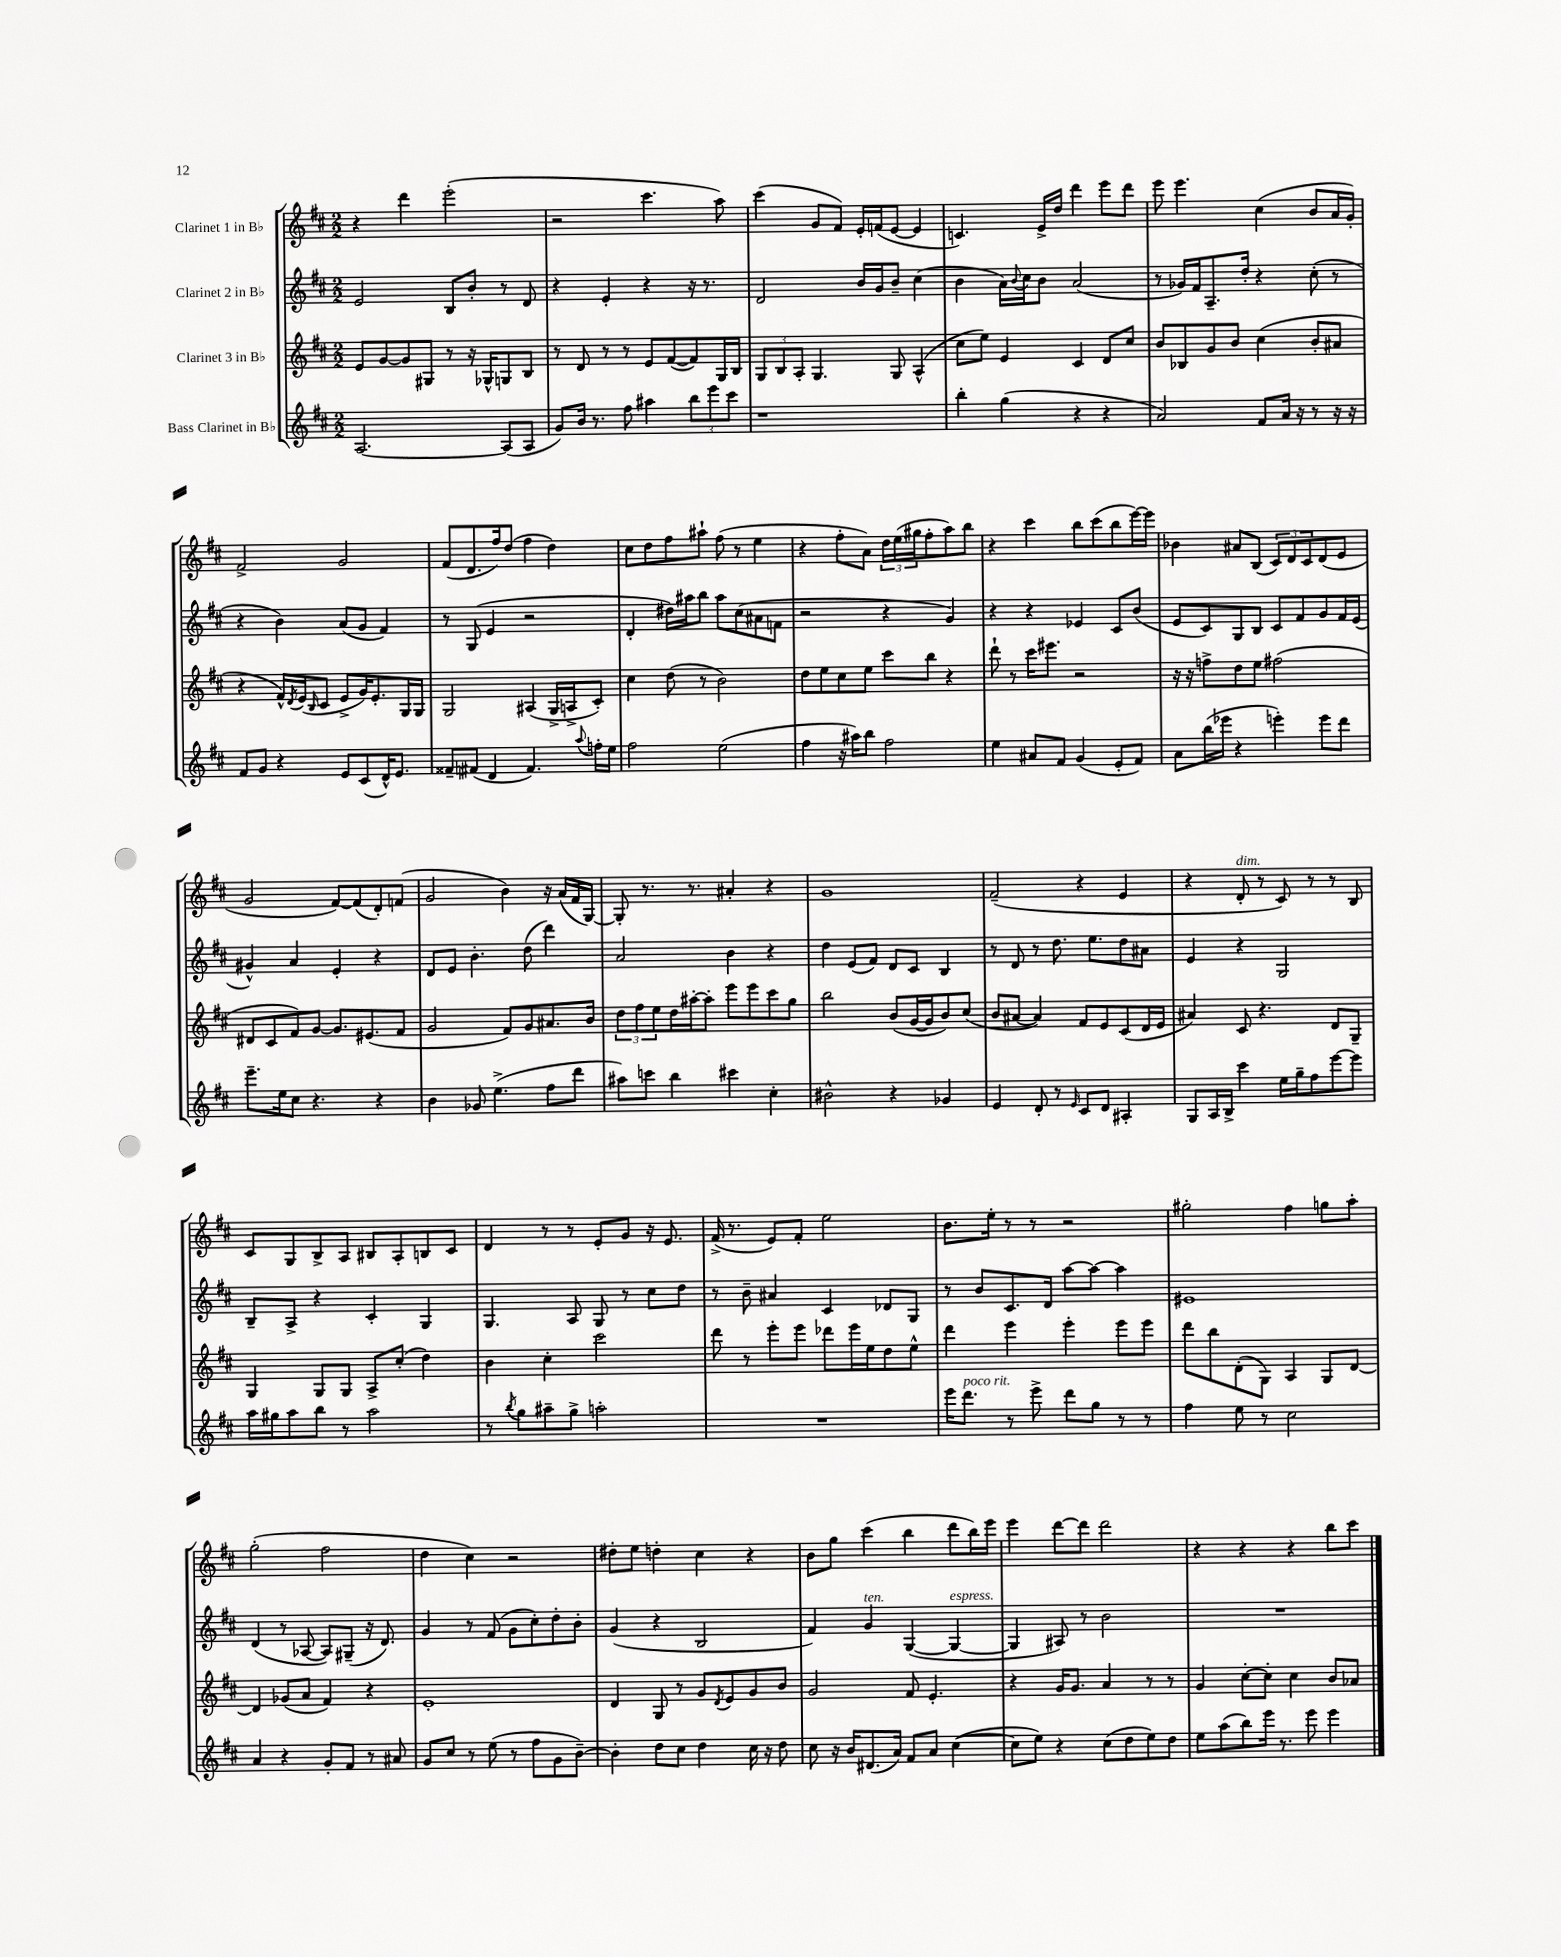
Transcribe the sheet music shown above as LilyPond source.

<<
\new StaffGroup <<
\new Staff = "s0" \with { instrumentName = "Clarinet 1 in Bb" } {
    \clef treble \key d \major \numericTimeSignature \time 2/2
    r4 d'''4 e'''2-.( |
    r2 cis'''4. a''8) |
    cis'''4( g'8 fis'8) e'16-. f'16( e'8~ e'4 |
    c'4.) e'16-> d''16 d'''4 e'''8 d'''8 |
    e'''8 e'''4. cis''4( b'8 a'16 g'16-.) |
    fis'2-> g'2 |
    fis'8( d'8. fis''16) d''8( fis''4 d''4) |
    cis''8 d''8 fis''8 ais''8-! fis''8( r8 e''4 |
    r4 fis''8-. a'8) \tuplet 3/2 { d''16 e''16( gis''16 } fis''8-. a''8) b''8 |
    r4 cis'''4 b''8 cis'''8( b''8 e'''16~) e'''16 |
    bes'4 ais'8 b8( \tuplet 3/2 { cis'8) d'8 cis'8 } d'8( e'8 |
    g'2 fis'8~) fis'8( d'8-.) f'8( |
    g'2 b'4) r16 a'16( fis'16 g16~) |
    g8-. r8. r8. ais'4-. r4 |
    g'1 |
    fis'2--( r4 e'4 |
    r4 d'8-.^\markup { \italic "dim." } r8 cis'8) r8 r8 b8 |
    cis'8 g8 b8-> a8 bis8 a8-. b8 cis'8 |
    d'4 r8 r8 e'8-. g'8 r16 e'8. |
    fis'16->( r8. e'8) fis'8-. e''2 |
    b'8. e''16-. r8 r8 r2 |
    gis''2-. fis''4 g''8 a''8-. |
    g''2-.( fis''2 |
    d''4 cis''4) r2 |
    dis''8-. e''8 d''4-. cis''4 r4 |
    b'8 g''8 cis'''4( b''4 d'''8 b''16) e'''16 |
    e'''4 d'''8~ d'''8 d'''2 |
    r4 r4 r4 b''8 cis'''8 \bar "|." |
}
\new Staff = "s1" \with { instrumentName = "Clarinet 2 in Bb" } {
    \clef treble \key d \major \numericTimeSignature \time 2/2
    e'2 b8 b'8-. r8 d'8 |
    r4 e'4-. r4 r16 r8. |
    d'2 b'16 g'16 b'8-- cis''4( |
    b'4 a'16) \appoggiatura { b'8 } cis''16 b'8 a'2( |
    r8 ges'16) fis'16 a8.-- d''16-. r4 cis''8-.( r8 |
    r4 b'4) a'8( g'8 fis'4) |
    r8 g8( e'4 r2 |
    d'4-. dis''16) ais''16 b''8 ais''8 cis''8( ais'8 f'8 |
    r2 r4 g'4) |
    r4 r4 ees'4 cis'8 b'8( |
    e'8 cis'8) g8 b8 cis'8 fis'8 g'8 fis'16 e'16( |
    gis'4-^) a'4 e'4-. r4 |
    d'8 e'8 b'4.-. d''8( d'''4) |
    a'2 b'4 r4 |
    d''4 e'8( fis'8) d'8 cis'8 b4 |
    r8 d'8 r8 d''8. e''8. d''8 ais'8 |
    e'4 r4 g2 |
    b8-- a8-> r4 cis'4-. g4 |
    g4. a8 g8 r8 cis''8 d''8 |
    r8 b'8-- ais'4 cis'4 des'8 g8 |
    r8 b'8 cis'8. d'16 a''8~ a''8~ a''4 |
    eis'1 |
    d'4( r8 aes8~ aes8) gis8--( r16 d'8.) |
    g'4 r8 fis'8( g'8 cis''8-.) d''8-. b'8-. |
    g'4( r4 b2 |
    fis'4) g'4^\markup { \italic "ten." } g4~( g4~^\markup { \italic "espress." } |
    g4 ais8) r8 b'2 |
    R1 \bar "|." |
}
\new Staff = "s2" \with { instrumentName = "Clarinet 3 in Bb" } {
    \clef treble \key d \major \numericTimeSignature \time 2/2
    e'8 g'8~ g'8 gis8 r8 r16 ges16-^ g8 b8 |
    r8 d'8 r8 r8 e'8 fis'8~( fis'8) g16 b16 |
    \tuplet 3/2 { g8 b8 a8-. } g4. g8 a4-^( |
    cis''8 e''8) e'4 cis'4 d'8 cis''8 |
    b'8 bes8 g'8 b'8 cis''4( b'8-. ais'8 |
    r4 fis'16-^) \acciaccatura { d'8 } e'16( \grace { b16 } cis'8 e'8-> g'16) e'8.-. g16 g16 |
    g2 ais4( g16-> a16-> cis'8-.) |
    cis''4 d''8( r8 b'2) |
    d''8 e''8 cis''8 e''8 cis'''8 b''8 r4 |
    d'''8-! r8 cis'''16 eis'''8. r2 |
    r16 r16 f''8-> d''8 e''8 fis''2( |
    dis'8 cis'8 fis'8) g'8~ g'8. eis'8.( fis'8 |
    g'2 fis'8) g'8 ais'8. b'16 |
    \tuplet 3/2 { d''8 fis''8 e''8 } d''16 ais''16~-. ais''8-. e'''8 e'''8 cis'''8 g''8 |
    b''2 b'8( g'16~ g'16 b'8) cis''8( |
    b'8 ais'8~ ais'4) fis'8 e'8 cis'8( d'16 e'16 |
    ais'4) cis'8 r4. d'8 g8-- |
    g4 g8 g8 a8-> cis''8-.( d''4) |
    b'4 cis''4-. cis'''2 |
    d'''8 r8 e'''8-. e'''8 des'''8 e'''16 e''16 d''8 e''8-^ |
    d'''4 e'''4 e'''4-. e'''8 e'''8 |
    d'''8 b''8 d'8-.( g8) a4 g8 d'8~ |
    d'4 ges'8( a'8 fis'4) r4 |
    e'1-. |
    d'4 g8 r8 g'8 \acciaccatura { d'8 } e'8 g'8 b'8 |
    g'2 fis'8 e'4.-. |
    r4 g'16 g'8. a'4 r8 r8 |
    g'4 cis''8~-. cis''8-. cis''4 b'8 aes'8 \bar "|." |
}
\new Staff = "s3" \with { instrumentName = "Bass Clarinet in Bb" } {
    \clef treble \key d \major \numericTimeSignature \time 2/2
    a2.~ a8( a8 |
    g'8) b'16 r8. fis''8 ais''4 \tuplet 3/2 { b''8 e'''8 cis'''8 } |
    r1 |
    b''4-. g''4( r4 r4 |
    a'2) fis'8 a'16 r16 r8 r16 r16 |
    fis'8 g'8 r4 e'8 cis'8( d'16-^) e'8. |
    fisis'8-- fis'8( d'4 fis'4.) \appoggiatura { a''8 } f''16-. e''16 |
    fis''2 e''2( |
    fis''4 r16 ais''16) b''8 fis''2 |
    e''4 ais'8 fis'8 g'4( e'8-. fis'8) |
    a'8 b''16( ees'''16 r4 e'''4-.) e'''8 d'''8 |
    e'''8.-- e''16 cis''8 r4. r4 |
    b'4 ges'8 e''4.->( fis''8 d'''8 |
    ais''8) c'''8 b''4 cis'''4 cis''4-. |
    bis'2-^ r4 ges'4 |
    e'4 d'8-. r8 \grace { e'16 } cis'8 d'8 ais4-. |
    g8 a16 b16-> cis'''4 e''16 g''16-- fis''8 e'''8~ e'''8 |
    a''16 gis''16 a''8 b''8 r8 a''2 |
    r8 \acciaccatura { b''8 } g''8 ais''8-- g''8-> a''2-. |
    R1 |
    e'''16 d'''8.^\markup { \italic "poco rit." } r8 e'''8-> d'''8 g''8 r8 r8 |
    fis''4 e''8 r8 cis''2 |
    a'4 r4 g'8-. fis'8 r8 ais'8 |
    g'8 cis''8 r8 e''8( r8 fis''8 g'8 b'8~--) |
    b'4-. d''8 cis''8 d''4 cis''16 r16 d''8 |
    cis''8 r16 b'16 dis'8.( a'16) fis'8 a'8 cis''4~( |
    cis''8 e''8) r4 cis''8( d''8 e''8) d''8 |
    e''8 a''8( b''8) e'''16 r8. e'''8 e'''4 \bar "|." |
}
>>
>>
\layout { \context { \Score \remove "Bar_number_engraver" } }
